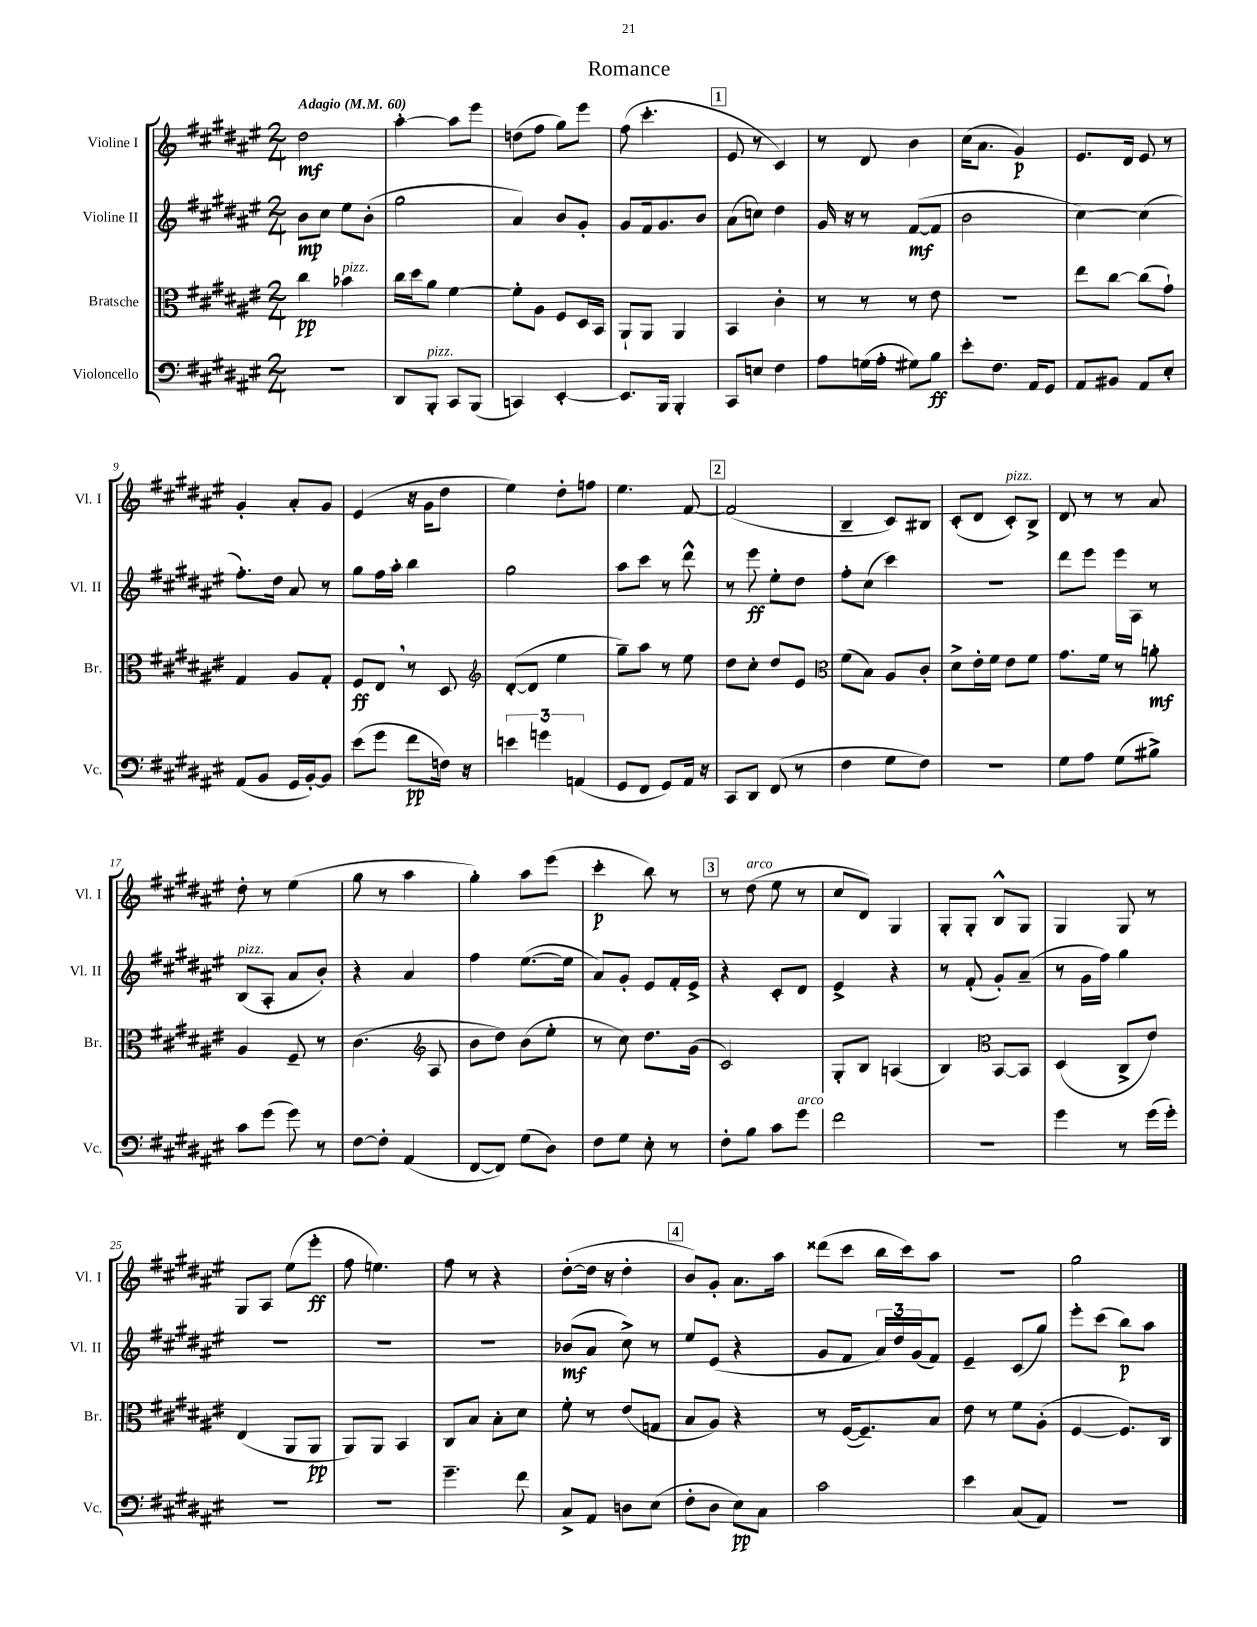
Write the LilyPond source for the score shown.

\header { title = "Romance" }
<<
\new StaffGroup <<
\new Staff = "s0" \with { instrumentName = "Violine I" shortInstrumentName = "Vl. I" } {
    \clef treble \key fis \major \numericTimeSignature \time 2/4 \tempo "Adagio" 4 = 60
    dis''2\mf |
    ais''4~-. ais''8 eis'''8 |
    d''8( fis''8 gis''8) eis'''8 |
    fis''8( cis'''4.-. |
    \mark \markup { \box "1" } eis'8 r8 cis'4) |
    r8 dis'8 b'4 |
    cis''16( ais'8. gis'4\p) |
    eis'8. dis'16 eis'8 r8 |
    gis'4-. ais'8-. gis'8 |
    eis'4( r16 gis'16 dis''8 |
    eis''4) dis''8-. f''8 |
    eis''4. fis'8~ |
    \mark \markup { \box "2" } fis'2( |
    b4-- cis'8) bis8 |
    cis'8-.( dis'8 cis'8-.^\markup { \italic "pizz." }) b8-> |
    dis'8 r8 r8 ais'8 |
    dis''8-. r8 eis''4( |
    gis''8 r8 ais''4 |
    gis''4-.) ais''8 eis'''8( |
    cis'''4-.\p b''8) r8 |
    \mark \markup { \box "3" } r8 dis''8^\markup { \italic "arco" }( eis''8 r8 |
    cis''8 dis'8) gis4 |
    gis8-. gis8-. b8-^ gis8 |
    gis4 gis8 r8 |
    gis8 ais8 eis''8( eis'''8-.\ff |
    fis''8 e''4.) |
    fis''8 r8 r4 |
    dis''8~-.( dis''16 r16 dis''4-. |
    \mark \markup { \box "4" } b'8) gis'8-. ais'8. ais''16 |
    disis'''8( cis'''8 b''16 cis'''16) ais''8 |
    R2 |
    gis''2 \bar "|." |
}
\new Staff = "s1" \with { instrumentName = "Violine II" shortInstrumentName = "Vl. II" } {
    \clef treble \key fis \major \numericTimeSignature \time 2/4
    b'8\mp cis''8 eis''8 b'8-.( |
    gis''2 |
    ais'4) b'8 gis'8-. |
    gis'8 fis'16 gis'8. b'8 |
    \mark \markup { \box "1" } ais'8( c''8) dis''4 |
    gis'16 r16 r8 fis'8~\mf( fis'8 |
    b'2 |
    cis''4~) cis''4( |
    fis''8.-.) dis''16 ais'8 r8 |
    gis''8 fis''16 ais''16-. b''4 |
    gis''2 |
    ais''8 cis'''8 r8 dis'''8-^ |
    \mark \markup { \box "2" } r8 eis'''8\ff eis''8-. dis''8 |
    fis''8-. cis''8( cis'''4) |
    r2 |
    dis'''8 eis'''8 eis'''16 ais16 r8 |
    b8^\markup { \italic "pizz." }( ais8-. ais'8 b'8-.) |
    r4 ais'4 |
    fis''4 eis''8.~( eis''16 |
    ais'8) gis'8-. eis'8 fis'16-. eis'16-> |
    \mark \markup { \box "3" } r4 cis'8-. dis'8 |
    eis'4-> r4 |
    r8 fis'8-.( gis'8-.) ais'8--( |
    r8 gis'16 fis''16) gis''4 |
    R2 |
    R2 |
    R2 |
    bes'8\mf( ais'8 cis''8->) r8 |
    \mark \markup { \box "4" } eis''8 eis'8( r4 |
    gis'8 fis'8 \tuplet 3/2 { ais'16) dis''16 gis'16( } fis'8) |
    eis'4-- cis'8( gis''8) |
    eis'''8-. cis'''8( b''8\p) ais''8 \bar "|." |
}
\new Staff = "s2" \with { instrumentName = "Bratsche" shortInstrumentName = "Br." } {
    \clef alto \key fis \major \numericTimeSignature \time 2/4
    cis''4\pp bes'4^\markup { \italic "pizz." } |
    cis''16 dis''16 ais'8 fis'4~ |
    fis'8-. ais8 fis8 dis16 b,16 |
    ais,8-! ais,8 ais,4 |
    \mark \markup { \box "1" } b,4 cis'4-. |
    r8 r8 r8 eis'8 |
    r2 |
    eis''8 cis''8~ cis''8( gis'8-!) |
    gis4 ais8 gis8-. |
    fis8\ff eis8 \breathe r8 dis8 |
    \clef treble dis'8~-.( dis'8 eis''4 |
    gis''8--) ais''8 r8 eis''8 |
    \mark \markup { \box "2" } dis''8 cis''8-. dis''8 eis'8 |
    \clef alto fis'8( b8) ais8 cis'8-. |
    dis'8-> eis'16-. fis'16 eis'8 fis'8 |
    gis'8. fis'16 r8 a'8-.\mf |
    ais4 fis8-- r8 |
    cis'4.( \clef treble ais8 |
    b'8 dis''8) b'8( eis''8-. |
    r8 cis''8) dis''8. gis'16( |
    \mark \markup { \box "3" } cis'2) |
    gis8-. b8 a4( |
    b4) \clef alto b,8~ b,8 |
    dis4( cis8-> eis'8) |
    eis4( ais,8 ais,8\pp |
    ais,8) ais,8 b,4 |
    cis8 b8 b8-. dis'8 |
    fis'8-. r8 eis'8( g8 |
    \mark \markup { \box "4" } b8 ais8) r4 |
    r8 fis16~( fis8.--) b8 |
    eis'8 r8 fis'8 ais8-.( |
    fis4~ fis8.) cis16 \bar "|." |
}
\new Staff = "s3" \with { instrumentName = "Violoncello" shortInstrumentName = "Vc." } {
    \clef bass \key fis \major \numericTimeSignature \time 2/4
    R2 |
    dis,8 b,,8-.^\markup { \italic "pizz." } cis,8 b,,8( |
    c,4) eis,4~-. |
    eis,8. b,,16 b,,4-. |
    \mark \markup { \box "1" } cis,8 e8 fis4 |
    ais8 g16( ais16-. gis8) b8\ff |
    eis'8-. fis8. ais,16 gis,8 |
    ais,8 bis,8 ais,8 eis8-. |
    ais,8( b,8 gis,16 b,16~-.) b,8 |
    eis'8( gis'8 fis'8\pp f16) r16 |
    \tuplet 3/2 { e'4 g'4 a,4( } |
    gis,8 fis,8 gis,8) ais,16 r16 |
    \mark \markup { \box "2" } cis,8 dis,8 fis,8( r8 |
    fis4 gis8 fis8) |
    r2 |
    gis8 ais8 gis8( bis8->) |
    cis'8 gis'8( gis'8) r8 |
    fis8~ fis8-. ais,4( |
    fis,8~ fis,8) gis8( dis8) |
    fis8 gis8 eis8-. r8 |
    \mark \markup { \box "3" } fis8-. b8 cis'8 gis'8^\markup { \italic "arco" } |
    fis'2 |
    R2 |
    gis'4 r8 gis'16( gis'16-.) |
    R2 |
    R2 |
    gis'4.-- fis'8 |
    cis8-> ais,8 d8 eis8( |
    \mark \markup { \box "4" } fis8-. dis8 eis8\pp) cis8 |
    cis'2 |
    eis'4 cis8( ais,8) |
    R2 \bar "|." |
}
>>
>>
